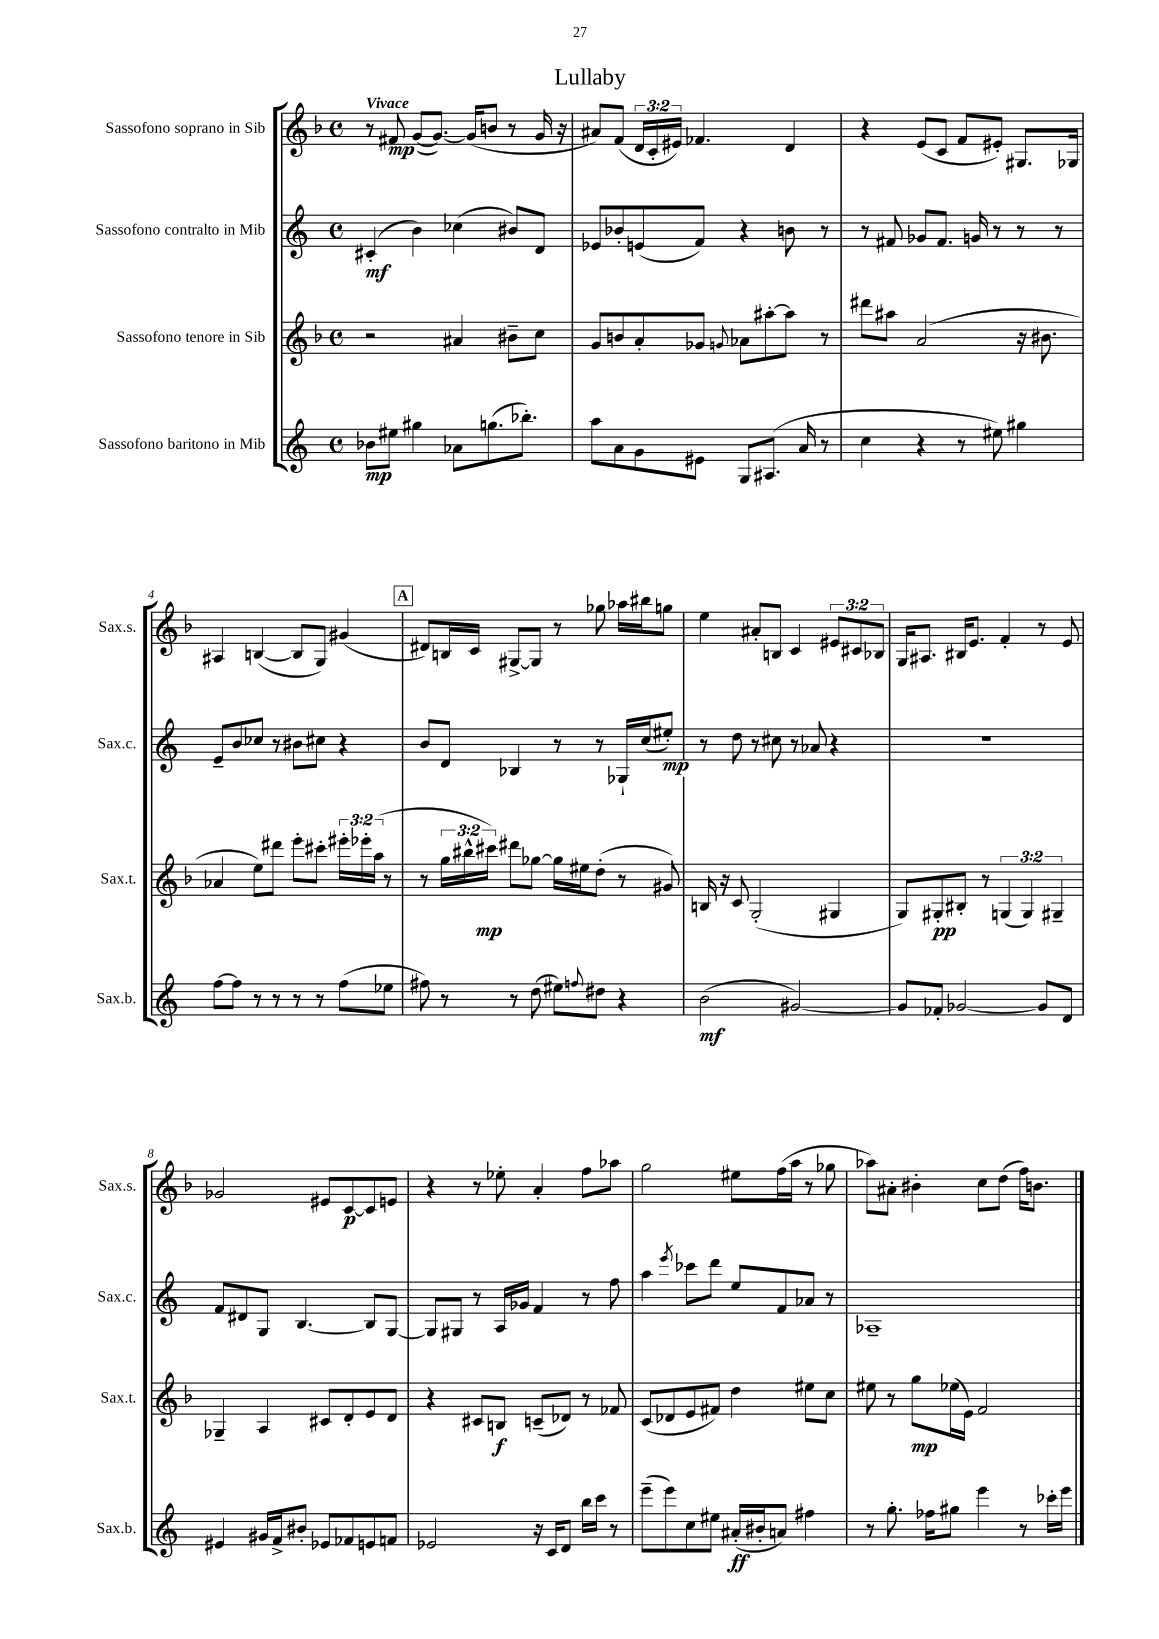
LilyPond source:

\header { title = "Lullaby" }
<<
\new StaffGroup <<
\new Staff = "s0" \with { instrumentName = "Sassofono soprano in Sib" shortInstrumentName = "Sax.s." } {
    \clef treble \key f \major \defaultTimeSignature \time 4/4 \override Staff.TupletNumber.text = #tuplet-number::calc-fraction-text \tempo "Vivace"
    r8 fis'8\mp g'8~( g'8.~) g'16( b'8 r8 g'16 r16 |
    ais'8) f'8( \tuplet 3/2 { d'16 c'16-. eis'16) } fes'4. d'4 |
    r4 e'8( c'8 f'8 eis'8-.) gis8. ges16 |
    ais4 b4~( b8 g8) gis'4( |
    \mark \markup { \box "A" } dis'8) b16 c'16 gis8~-> gis8 r8 ges''8 aes''16 bis''16 g''8 |
    e''4 ais'8-. b8 c'4 \tuplet 3/2 { eis'8 cis'8 bes8 } |
    g16 ais8. bis16 e'8. f'4-. r8 e'8 |
    ges'2 eis'8 c'8~\p c'8 e'8 |
    r4 r8 ees''8-. a'4-. f''8 aes''8 |
    g''2 eis''8 f''16( a''16 r8 ges''8 |
    aes''8) ais'8-. bis'4-. c''8 d''8( f''16) b'8. \bar "|." |
}
\new Staff = "s1" \with { instrumentName = "Sassofono contralto in Mib" shortInstrumentName = "Sax.c." } {
    \clef treble \key c \major \defaultTimeSignature \time 4/4
    cis'4-.\mf( b'4) ces''4( bis'8) d'8 |
    ees'8 bes'8-. e'8( f'8) r4 b'8 r8 |
    r8 fis'8 ges'8 fis'8. g'16 r8 r8 r8 |
    e'8-- b'8 ces''8 r8 bis'8 cis''8 r4 |
    \mark \markup { \box "A" } b'8 d'8 bes4 r8 r8 ges16-! c''16( eis''8-.\mp) |
    r8 d''8 r8 cis''8 r8 aes'8 r4 |
    R1 |
    f'8 dis'8 g8 b4.~ b8 g8~ |
    g8 gis8 r8 a16 ges'16 f'4 r8 f''8 |
    a''4 \acciaccatura { e'''8 } ces'''8 d'''8 e''8 f'8 aes'8 r8 |
    aes1-- \bar "|." |
}
\new Staff = "s2" \with { instrumentName = "Sassofono tenore in Sib" shortInstrumentName = "Sax.t." } {
    \clef treble \key f \major \defaultTimeSignature \time 4/4 \override Staff.TupletNumber.text = #tuplet-number::calc-fraction-text
    r2 ais'4 bis'8-- c''8 |
    g'8 b'8 a'8-. ges'8 \appoggiatura { g'8 } aes'8 ais''8~-. ais''8 r8 |
    dis'''8 ais''8 a'2( r16 bis'8. |
    aes'4 e''8) dis'''8 e'''8-. cis'''8-. \tuplet 3/2 { eis'''16-. ees'''16-. a''16( } r8 |
    \mark \markup { \box "A" } r8 \tuplet 3/2 { g''16 bis''16-^ cis'''16\mp) } dis'''8 ges''8~ ges''16 eis''16 d''8-.( r8 gis'8) |
    b16 r16 c'8 g2-.( gis4 |
    g8) gis8-.\pp bis8-. r8 \tuplet 3/2 { g4( g4) gis4-- } |
    ges4-- a4 cis'8 d'8-. e'8 d'8 |
    r4 cis'8 b8\f c'8--( des'8) r8 fes'8 |
    c'8( des'8 e'8 fis'8) d''4 eis''8 c''8 |
    eis''8 r8 g''8\mp ees''16( e'16) f'2 \bar "|." |
}
\new Staff = "s3" \with { instrumentName = "Sassofono baritono in Mib" shortInstrumentName = "Sax.b." } {
    \clef treble \key c \major \defaultTimeSignature \time 4/4
    bes'8\mp eis''8 gis''4 aes'8 g''8.( bes''8.-.) |
    a''8 a'8 g'8 eis'8 g8 ais8.( a'16 r8 |
    c''4 r4 r8 eis''8) gis''4 |
    f''8~ f''8 r8 r8 r8 r8 f''8( ees''8 |
    \mark \markup { \box "A" } fis''8) r8 r8 d''8( eis''8) \appoggiatura { f''8 } dis''8 r4 |
    b'2\mf( gis'2~) |
    gis'8 fes'8-. ges'2~ ges'8 d'8 |
    eis'4 gis'16 f'16-> bis'8-. ees'8 fes'8 e'8 f'8 |
    ees'2 r16 c'16 d'8 b''16 c'''16 r8 |
    e'''8--( e'''8) c''8 eis''8 ais'16-.\ff( bis'16-. a'8) fis''4 |
    r8 g''8.-. fes''16 gis''8 e'''4 r8 ces'''16-. e'''16 \bar "|." |
}
>>
>>
